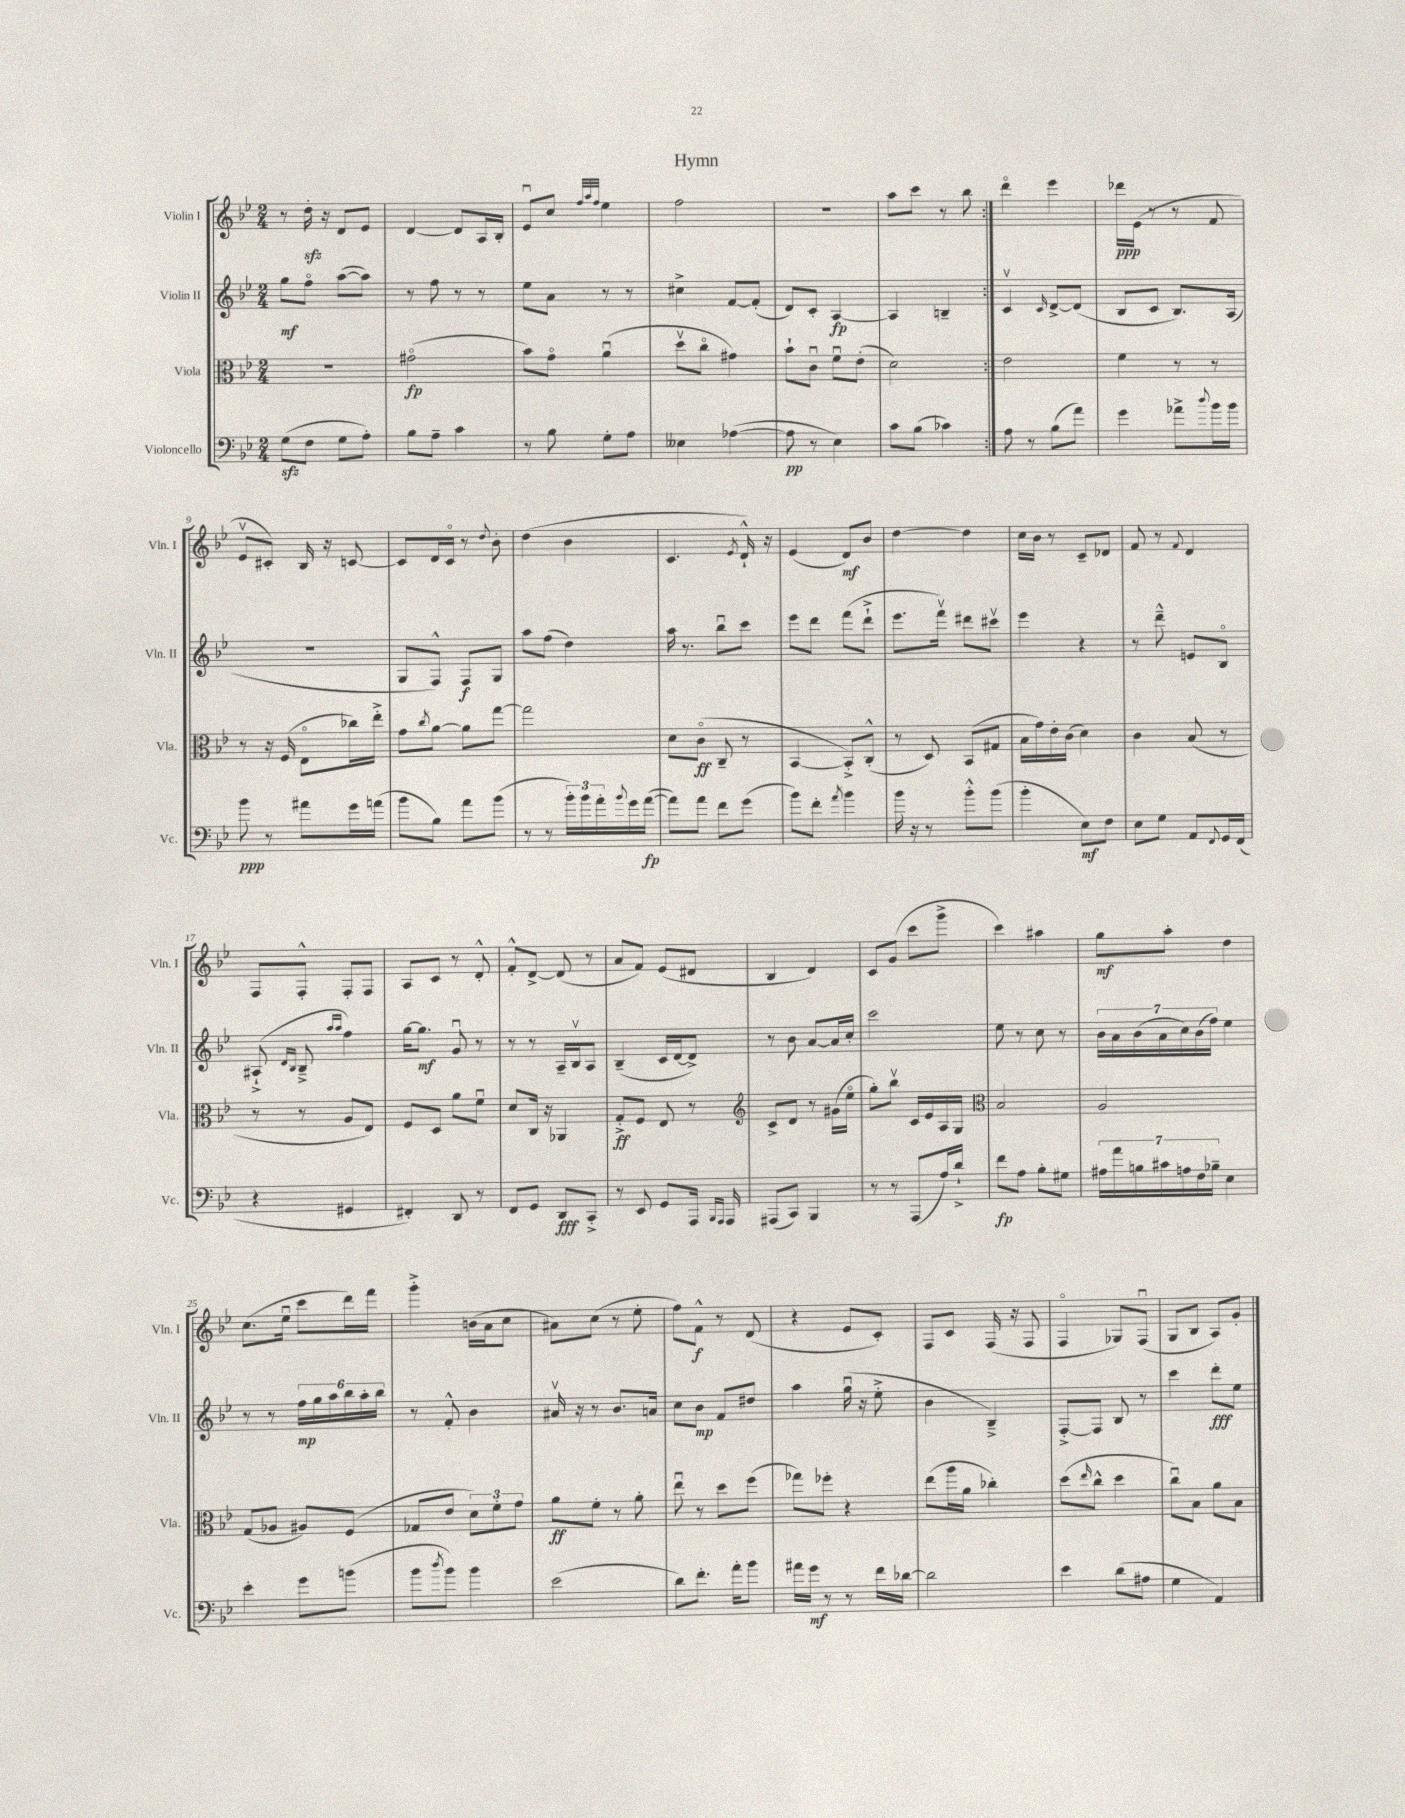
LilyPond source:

\header { title = "Hymn" }
<<
\new StaffGroup <<
\new Staff = "s0" \with { instrumentName = "Violin I" shortInstrumentName = "Vln. I" } {
    \clef treble \key bes \major \numericTimeSignature \time 2/4
    \repeat volta 2 { r8 d''16-.\sfz r16 d'8 ees'8 |
    d'4~ d'8 a16 bes16-. |
    ees'8\downbow c''8 \grace { f''32 a''32 f''32 } ees''4 |
    f''2 |
    r2 |
    a''8 c'''8 r8 bes''8 | }
    d'''4\flageolet ees'''4 |
    des'''16\ppp ees'16( r8 r8 f'8 |
    ees'8\upbow cis'8-.) bes16 r16 c'8~ |
    c'8 d'16 c'16\flageolet r8 \appoggiatura { d''8 } bes'8-. |
    d''4( bes'4 |
    c'4. \acciaccatura { ees'8 } d'16-!-^) r16 |
    ees'4( d'8\mf) bes'8 |
    d''4~ d''4 |
    c''16 bes'16 r8 c'8-- des'8 |
    f'8 r8 \appoggiatura { f'8 } d'4 |
    f8 f8-.-^ f8-. f8 |
    a8 c'8 r8 d'8-.-^ |
    f'8-.-^ d'8~-> d'8( r8 |
    a'8 f'8) ees'8( dis'8 |
    bes4 d'4) |
    c'8 g'8( c'''8 g'''8-> |
    c'''4) ais''4 |
    g''8\mf a''8-. d''4 |
    c''8.( ees''16\downbow c'''8 d'''16) f'''16 |
    g'''4-.-> b'16( a'16 c''8 |
    ais'8) c''8( r8 ees''8-. |
    f''8) f'8-^\f r8 d'8( |
    r4 ees'8 c'8-.) |
    f8 c'8 f16( r16 f8 |
    f4\flageolet ges8) f8\downbow( |
    g8 bes8 a8) g'8-. \bar "|." |
}
\new Staff = "s1" \with { instrumentName = "Violin II" shortInstrumentName = "Vln. II" } {
    \clef treble \key bes \major \numericTimeSignature \time 2/4
    \repeat volta 2 { g''8\mf f''8\flageolet a''8~( a''8) |
    r8 f''8 r8 r8 |
    ees''8 a'8 r8 r8 |
    cis''4-> f'8~ f'8-.( |
    d'8) c'8-. a4~\fp |
    a4 b4-- | }
    c'4\upbow \grace { c'16 } d'8~-> d'8( |
    bes8 c'8 bes8.) a16( |
    r2 |
    g8 f8-^) f8\f g8 |
    a''8 f''8( d''4) |
    a''16 r8. bes''8\downbow c'''8 |
    ees'''8 d'''8 f'''8( d'''8-!-> |
    ees'''8. f'''16\upbow) dis'''8 cis'''8\upbow |
    ees'''4 r4 |
    r8 d'''8---^ e'8 bes8\flageolet |
    ais8-!->( \grace { d'16 bes16 } bes8---> \grace { a''16 a''16 } f''4) |
    g''16~ g''8.\mf g'8\downbow r8 |
    r8 r8 a16-- bes16\upbow a8 |
    bes4--( c'16 d'16~ d'8->) |
    r8 bes'8 a'8~ a'16 c''16-. |
    c'''2 |
    ees''8 r8 c''8 r8 |
    \tuplet 7/4 { bes'16 a'16 bes'16( a'16 c''16) bes'16( f''16) } ees''4 |
    r8 r8 \tuplet 6/4 { f''16\mp g''16 a''16 bes''16 a''16-. bes''16 } |
    r8 f'8-.-^ bes'4 |
    ais'16\upbow r16 r8 bes'8. a'16 |
    c''8 bes'8\mp f'8 dis''8 |
    a''4 g''16\downbow( r16 ees''8-.-> |
    bes'4 bes4--->) |
    f8~-.-> f8 bes8 r8 |
    c'''4 d'''8-.\fff ees''8 \bar "|." |
}
\new Staff = "s2" \with { instrumentName = "Viola" shortInstrumentName = "Vla." } {
    \clef alto \key bes \major \numericTimeSignature \time 2/4
    \repeat volta 2 { R2 |
    gis'2\flageolet\fp( |
    bes'8) g'8\flageolet a'4\downbow( |
    d''8\upbow c''8\flageolet gis'4) |
    bes'8-! c'8\downbow f'8\downbow ees'8-.( |
    d'2) | }
    ees'2 |
    f'4 r8 r8 |
    r8 r16 f16( ees8\flageolet ces''16) ees''16-.-> |
    g'8 \acciaccatura { c''8 } a'8~ a'8 g''8~ |
    g''2 |
    d'8 c'8\flageolet\ff( c8-- r8 |
    bes,4~ bes,8-.->) c8-.-^( |
    r8 d8) bes,8( gis8 |
    bes16 g'16) ees'16-. c'16( d'4) |
    c'4 bes8( r8 |
    r8 r8 a8 ees8) |
    f8 d8 a'8 f'8\downbow |
    d'8 c16 r16 aes,4 |
    g8-.->\ff f8 ees8 r8 |
    \clef treble c'8-> d'8 r8 gis'16( ees''16\flageolet |
    g''8-.) bes''8\upbow c'16 ees'16 a16 g16 |
    \clef alto bes2 |
    a2 |
    g8( aes8 ais8) f8( |
    ges8 ees'8 \tuplet 3/2 { d'8) f'8-. g'8 } |
    a'8\ff f'8-. r8 a'8-. |
    ees''8\downbow r8 d''8 f''8( |
    ges''8) fes''8-. r4 |
    ees''8( a''16 a'16 ces''4-.) |
    d''8( \grace { ees''16 } c''8-^ d''4 |
    c''8\downbow) bes8 a'8 bes8 \bar "|." |
}
\new Staff = "s3" \with { instrumentName = "Violoncello" shortInstrumentName = "Vc." } {
    \clef bass \key bes \major \numericTimeSignature \time 2/4
    \repeat volta 2 { g8\sfz( f8 g8 a8-.) |
    bes8 a8-- c'4 |
    r8 bes8 g8-. a8 |
    eeses4 aes4~( |
    aes8\pp r8 ees4) |
    c'8 bes8( ces'4) | }
    a8 r8 bes8( a'8) |
    g'4 aes'8-> \appoggiatura { d''8 } bes'16 bes'16 |
    bes'8\ppp r8 ais'8 g'16 a'16( |
    bes'8 bes8) a'8 bes'8( |
    r8 r8 \tuplet 3/2 { bes'16-.) bes'16 a'16-. } \appoggiatura { bes'8 } g'16 a'16~\fp( |
    a'8) a'8 f'8 g'8( |
    bes'8) f'8-. \acciaccatura { a'8 } bes'4 |
    bes'16 r16 r8 bes'8-.-^ bes'8( |
    bes'4-. ees8\mf) f8 |
    ees8 g8 a,8 \appoggiatura { f,8 } g,16 f,16( |
    r4 gis,4 |
    fis,4-.) d,8 r8 |
    f,8 g,8 d,8\fff c,8-.-> |
    r8 ees,8 g,8 a,,16 \grace { bes,,16 a,,16 } a,,16 |
    ais,,8( c,8) bes,,4 |
    r8 r8 a,,8( a16) d'16-!-> |
    f'8\fp a8 bes8-. gis8 |
    \tuplet 7/4 { ais16 a'16 b16 cis'16 a16 f16 bes16-- } ees4 |
    ees'4-. g'8 b'8( |
    bes'8 \acciaccatura { d''8 } bes'8) bes'4 |
    ees'2( |
    d'8) f'8.-. a'16-. bes'8 |
    ais'16 g'16\mf r8 r8 f'16 des'16~ |
    des'2 |
    ees'4 d'8( ais8 |
    g4 a,4) \bar "|." |
}
>>
>>
